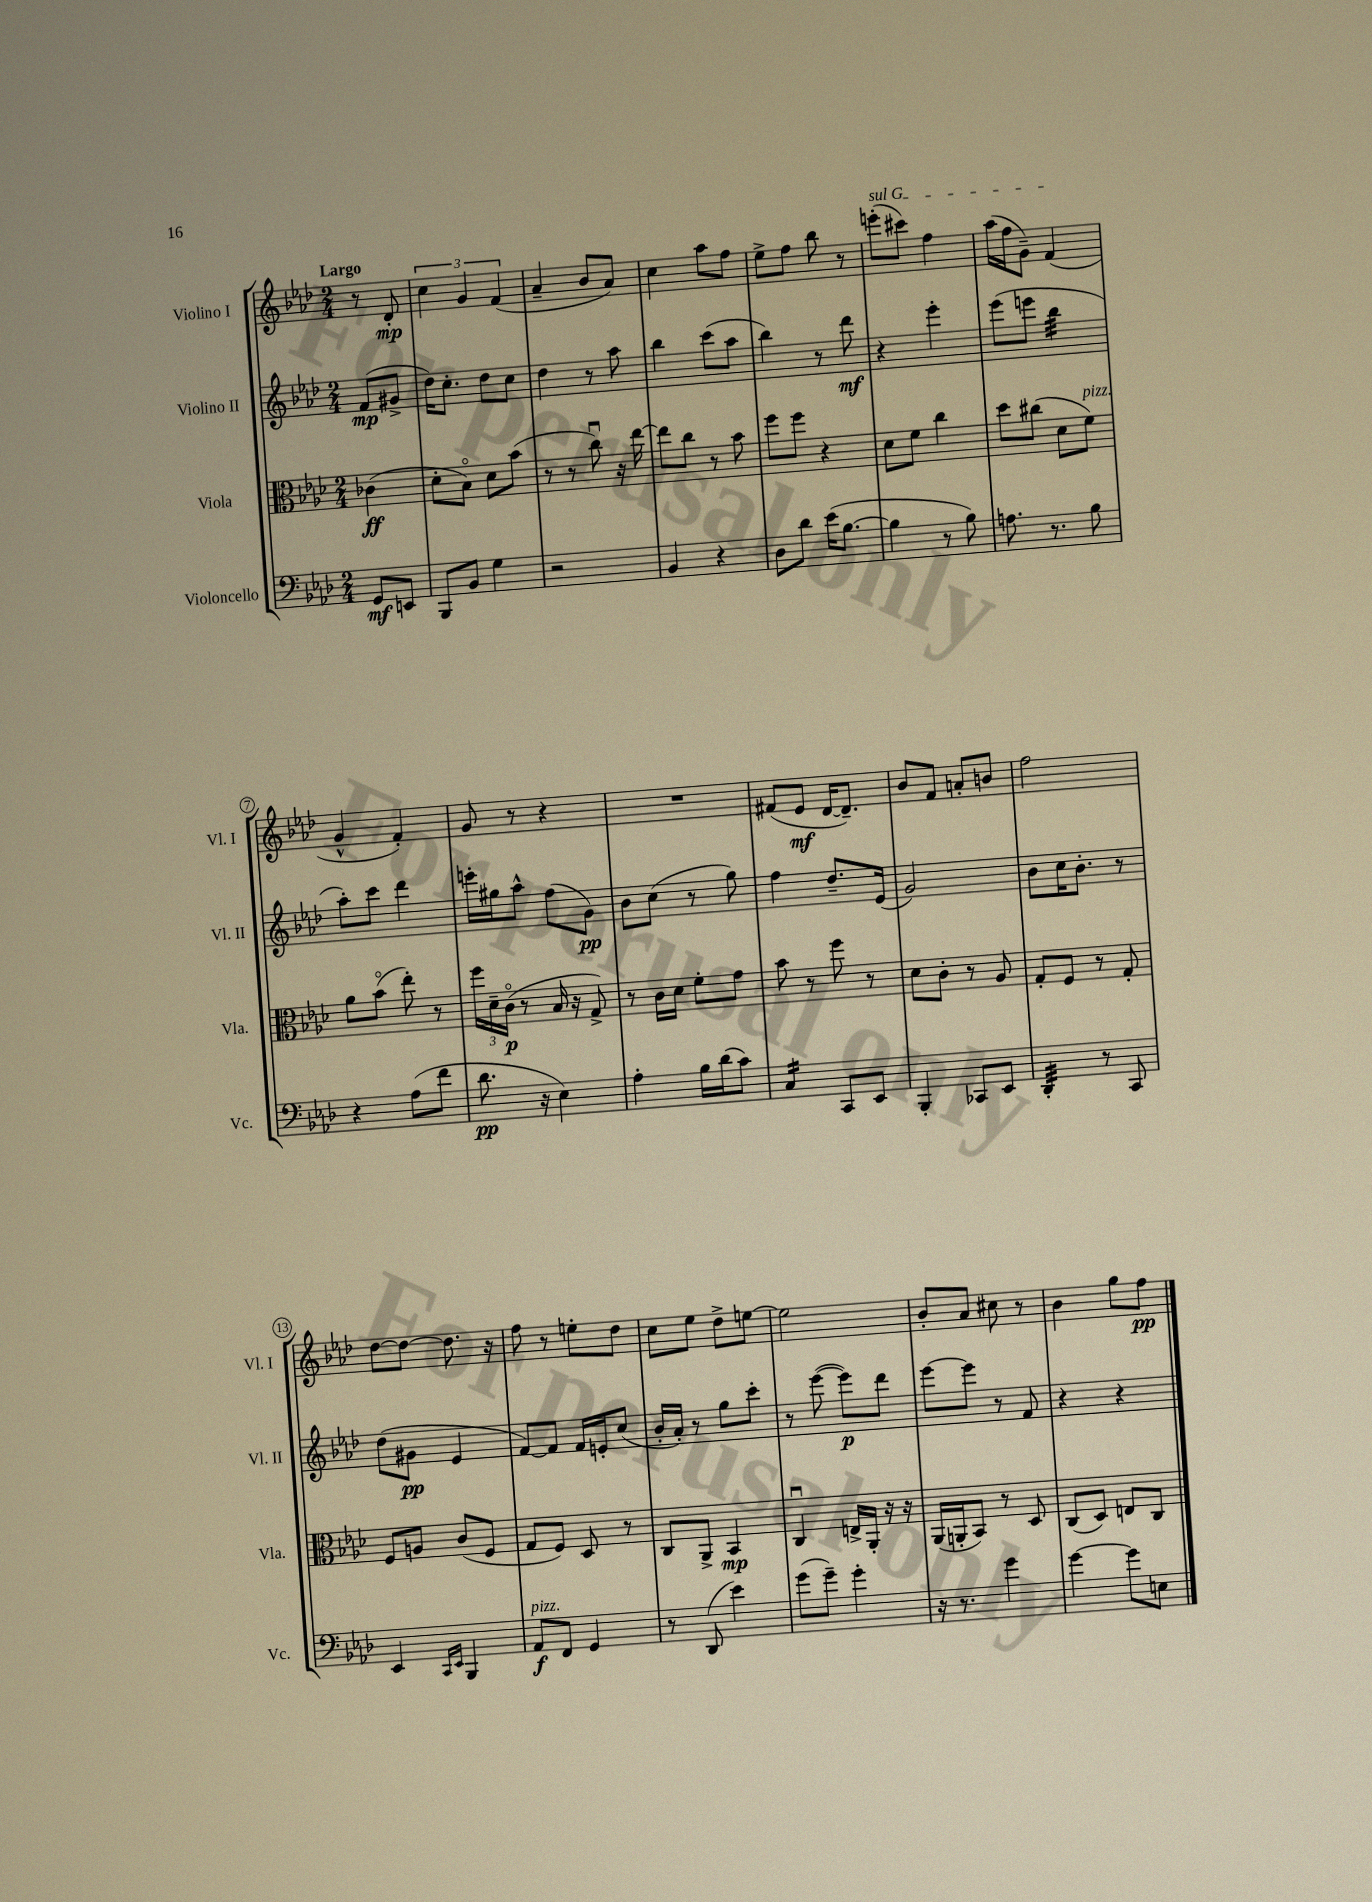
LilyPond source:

<<
\new StaffGroup <<
\new Staff = "s0" \with { instrumentName = "Violino I" shortInstrumentName = "Vl. I" } {
    \clef treble \key aes \major \numericTimeSignature \time 2/4 \partial 4 \tempo "Largo"
    r8 des'8-.\mp |
    \tuplet 3/2 { c''4 g'4 f'4( } |
    aes'4-- bes'8 aes'8) |
    c''4 aes''8 f''8 |
    ees''8-> f''8 bes''8 r8 |
    \once \override TextSpanner.bound-details.left.text = \markup { \italic "sul G" } e'''8-.\startTextSpan( cis'''8) f''4 |
    aes''16( f''16 g'8--) f'4\stopTextSpan( |
    g'4-^ f'4-.) |
    g'8 r8 r4 |
    R2 |
    fis'8( ees'8\mf des'16~ des'8.--) |
    bes'8 f'8 a'8-. b'8 |
    f''2 |
    des''8~ des''8~ des''8. r16 |
    f''8 r8 e''8-. des''8 |
    c''8 ees''8 des''8-> e''8~ |
    e''2 |
    bes'8-. aes'8 cis''8 r8 |
    bes'4 g''8 f''8\pp \bar "|." |
}
\new Staff = "s1" \with { instrumentName = "Violino II" shortInstrumentName = "Vl. II" } {
    \clef treble \key aes \major \numericTimeSignature \time 2/4 \partial 4
    f'8\mp( gis'8-> |
    des''16) c''8.-. des''8 c''8 |
    des''4 r8 aes''8 |
    bes''4 c'''8( aes''8 |
    bes''4) r8 des'''8\mf |
    r4 ees'''4-. |
    ees'''8( e'''8 bes''4:32 |
    aes''8-.) c'''8 des'''4 |
    e'''16-. gis''16 aes''8-^ f''8( g'8\pp) |
    bes'8 c''8( r8 g''8) |
    f''4 des''8.-- ees'16( |
    g'2) |
    bes'8 c''16 bes'8.-. r8 |
    des''8( gis'8\pp ees'4 |
    f'8~) f'8 f'16 e'16-. c''8( |
    bes'16-. aes'16-.) r8 g''8 c'''8-. |
    r8 ees'''8~( ees'''8\p) des'''8 |
    ees'''8~ ees'''8 r8 f'8 |
    r4 r4 \bar "|." |
}
\new Staff = "s2" \with { instrumentName = "Viola" shortInstrumentName = "Vla." } {
    \clef alto \key aes \major \numericTimeSignature \time 2/4 \partial 4
    ces'4\ff( |
    des'8-. bes8\flageolet) des'8 bes'8( |
    r8 r8 c''8\downbow) r16 ees''16~ |
    ees''8 c''8 r8 bes'8 |
    f''8 f''8 r4 |
    des'8 f'8 c''4 |
    des''8 cis''8( des'8 f'8^\markup { \italic "pizz." }) |
    aes'8 bes'8\flageolet( ees''8-.) r8 |
    \tuplet 3/2 { f''16 des'16-- c'16\flageolet\p( } r8 bes16 r16 g8->) |
    r8 c'16 des'16 f'8-. g'8 |
    bes'8 r8 f''8 r8 |
    des'8 c'8-. r8 aes8 |
    g8-. f8 r8 g8-. |
    f8 a8 c'8( f8 |
    g8 f8) des8 r8 |
    c8 aes,8-> bes,4\mp |
    c4\downbow e16-> aes,16-. r16 r16 |
    aes,16( a,16-. bes,8) r8 des8 |
    c8( des8) e8 c8 \bar "|." |
}
\new Staff = "s3" \with { instrumentName = "Violoncello" shortInstrumentName = "Vc." } {
    \clef bass \key aes \major \numericTimeSignature \time 2/4 \partial 4
    g,8\mf e,8 |
    bes,,8 bes,8 g4 |
    r2 |
    bes,4 r4 |
    des8 des'8 ees'16( bes8.~ |
    bes4 r8 bes8) |
    a8. r8. bes8 |
    r4 aes8( f'8 |
    des'8.\pp r16 ees4) |
    aes4-. bes16 des'16( c'8) |
    c4:16 c,8 ees,8 |
    bes,,4-. ces,8 ees,8 |
    des,4:32-. r8 c,8 |
    ees,4 \grace { c,16 ees,16 } bes,,4 |
    aes,8\f^\markup { \italic "pizz." } f,8 g,4 |
    r8 des,8( ees'4) |
    g'8( g'8--) g'4-. |
    r16 r8. g'4 |
    g'4~ g'8 e8 \bar "|." |
}
>>
>>
\layout { \context { \Score \override BarNumber.stencil = #(make-stencil-circler 0.1 0.3 ly:text-interface::print) } }
